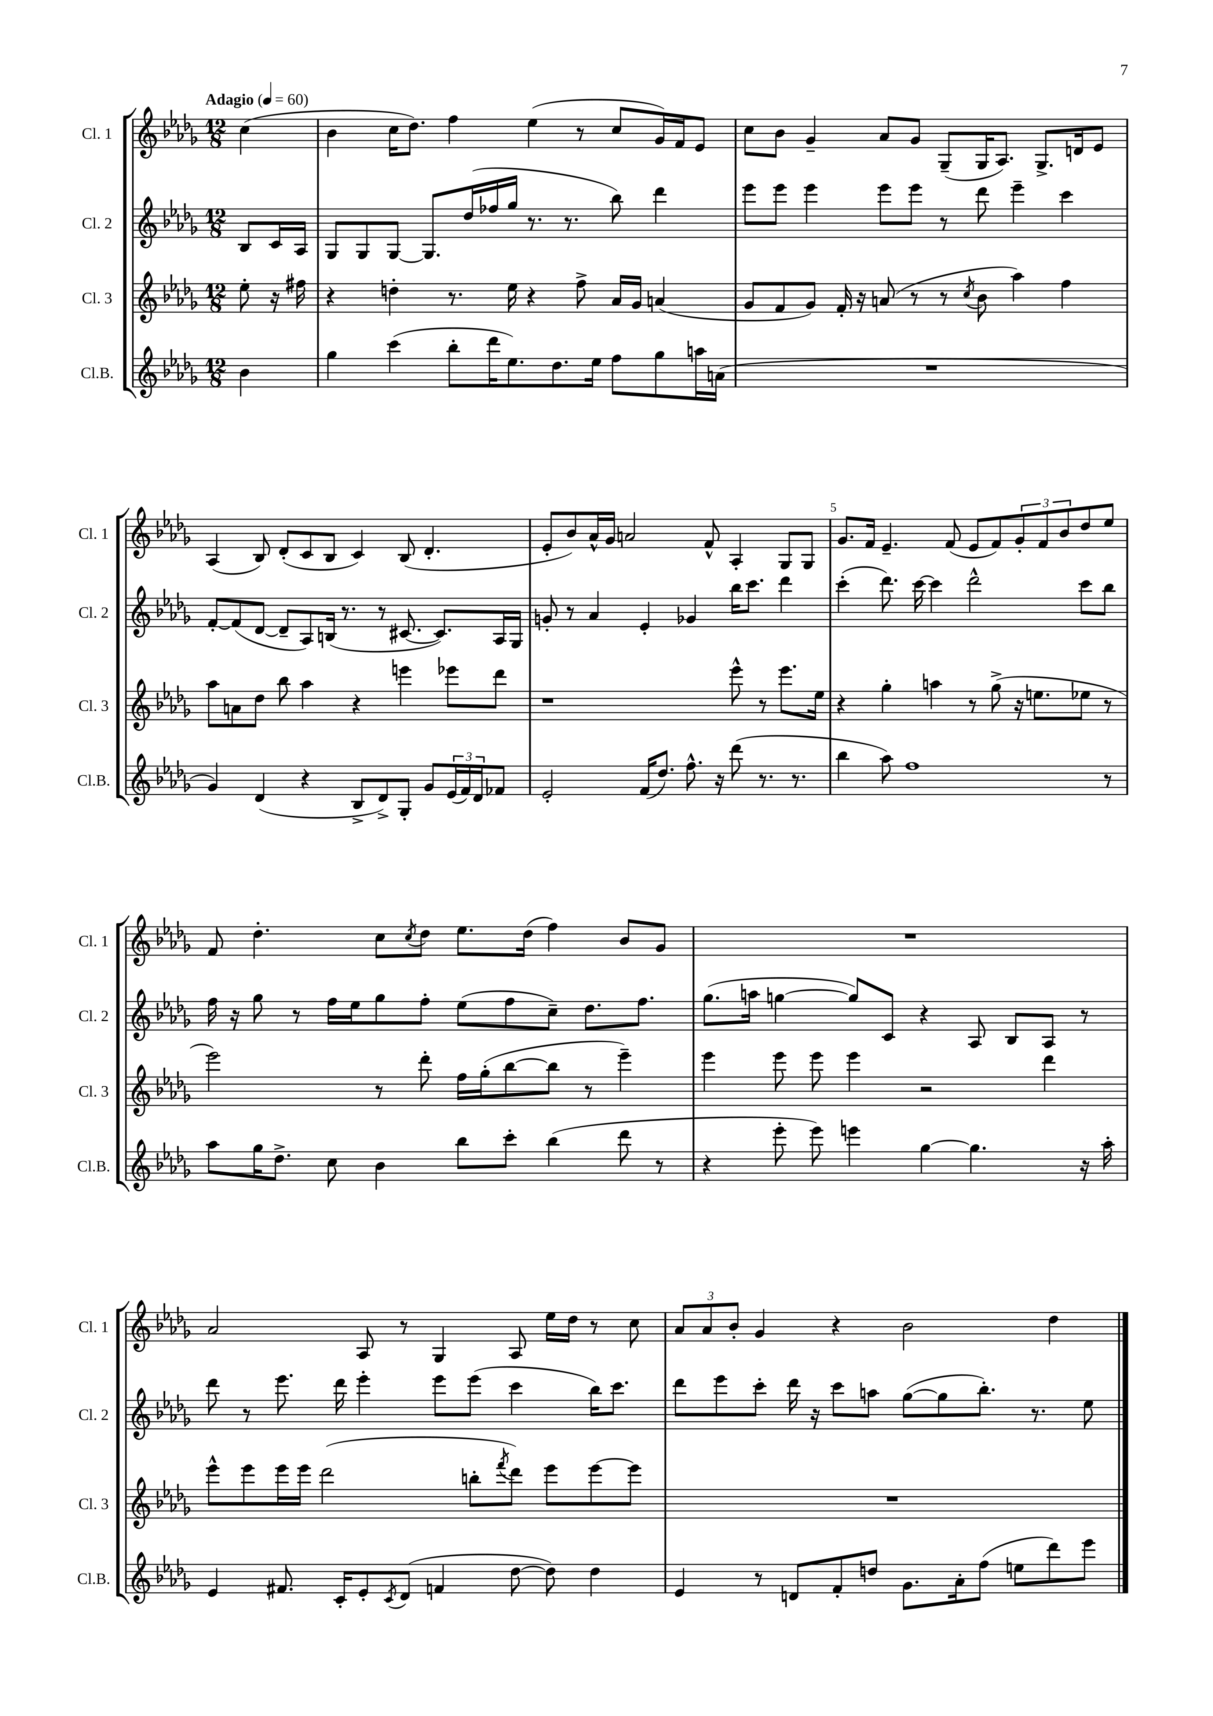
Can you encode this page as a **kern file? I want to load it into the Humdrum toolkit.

**kern	**kern	**kern	**kern
*part4	*part3	*part2	*part1
*staff4	*staff3	*staff2	*staff1
*I"Cl.B.	*I"Cl. 3	*I"Cl. 2	*I"Cl. 1
*I'Cl.B.	*I'Cl. 3	*I'Cl. 2	*I'Cl. 1
*clefG2	*clefG2	*clefG2	*clefG2
*k[b-e-a-d-g-]	*k[b-e-a-d-g-]	*k[b-e-a-d-g-]	*k[b-e-a-d-g-]
*M12/8	*M12/8	*M12/8	*M12/8
*MM60	*MM60	*MM60	*MM60
=	=	=	=
!	!	!	!LO:TX:a:B:t=Adagio
4b-\	8ee-'\	8B-/L	(4cc\
.	16r	16c/L	.
.	16ff#X\	16A-/JJ	.
=1	=1	=1	=1
4gg-\	4r	8G-/L	4b-\
.	.	8G-/	.
(4ccc\	4ddn'\	[8G-/J	16cc\KL
.	.	.	8.dd-\J)
.	.	8.G-/L]	.
8bb-'\L	8.r	.	4ff\
.	.	(16dd-/L	.
16ddd-\K	.	16ff-X/	.
8.ee-\)	16ee-\	16gg-/JJ	.
.	4r	8.r	(4ee-\
8.dd-\	.	.	.
.	.	8.r	.
.	8ff^\	.	8r
16ee-\Jk	.	.	.
8ff\L	16a-/LL	8bb-\)	8cc/L
.	16g-/JJ	.	.
8gg-\	(4an/	4ddd-\	16g-/L)
.	.	.	16f/J
16aan\L	.	.	8e-/J
(16an\JJ	.	.	.
=2	=2	=2	=2
1.r	8g-/L	8eee-\L	8cc\L
.	8f/	8eee-\J	8b-\J
.	8g-/J)	4eee-\	4g-~/
.	16f'/	.	.
.	16r	.	.
.	(8an/	8eee-\L	8a-/L
.	8r	8eee-\J	8g-/J
.	8r	8r	(8G-~/L
.	8qcc/	.	.
.	8b-\	8ddd-\	16G-/K
.	.	.	8.A-/J)
.	4aa-\)	4eee-~\	.
.	.	.	8.G-^/L
.	4ff\	4ccc\	.
.	.	.	16dn/k
.	.	.	8e-/J
!!LO:LB:g=z
=3	=3	=3	=3
4g-/)	8aa-\L	[8f'/L	(4A-/
.	8an\	(8f/]	.
(4d-/	8dd-\J	[8d-/J	8B-/)
.	8bb-\	8d-~/L]	(8d-'/L
4r	4aa-\	8A-/)	8c/
.	.	(16Bn/Jk	8B-/J
.	.	8.r	.
8B-^/L	4r	.	4c/)
8d-^/)	.	8r	.
8G-'/J	4eeen\	[8.c#X/	(8B-/
8g-/L	.	.	4.d-'/
.	.	8.c#/L])	.
(24e-/L	8eee-X\L	.	.
24f/)	.	.	.
24d-/J	.	.	.
8f-X/J	8ddd-\J	16A-/L	.
.	.	16G-/JJ	.
=4	=4	=4	=4
2e-'/	1r	8gn'/	8e-'/L
.	.	8r	8b-/)
.	.	4a-/	16a-^^/L
.	.	.	16g-/JJ
.	.	.	2an/
(16f/KL	.	4e-'/	.
8.dd-/J)	.	.	.
8.ff^^\	.	4g-X/	.
.	.	.	8f^^/
16r	.	.	.
(8ddd-\	8eee-^^\	16bb-\KL	4A-'/
.	.	8.ccc\J	.
8.r	8r	.	.
.	8.eee-\L	4ddd-\	8G-/L
8.r	.	.	.
.	.	.	8G-/J
.	16ee-\Jk	.	.
=5	=5	=5	=5
4bb-\	4r	(4ccc'\	8.g-/L
.	.	.	16f/Jk
8aa-\)	4gg-'\	8.ddd-\)	4.e-~/
1ff	.	.	.
.	.	[16ccc\	.
.	4aan\	4ccc\]	.
.	.	.	(8f/
.	8r	2ddd-^^\	8e-/L
.	(8gg-^\	.	8f/)
.	16r	.	12g-'/
.	8.een\L	.	.
.	.	.	12f/
.	.	.	12b-/
.	8ee-X\J	8ccc\L	8dd-/
8r	8r	8bb-\J	8ee-/J
!!LO:LB:g=z
=6	=6	=6	=6
8aa-\L	2eee-\)	16ff\	8f/
.	.	16r	.
16gg-\K	.	8gg-\	4.dd-'\
8.dd-^\J	.	.	.
.	.	8r	.
8cc\	.	16ff\LL	.
.	.	16ee-\J	.
4b-\	8r	8gg-\	8cc\L
.	.	.	8qcc/
.	8ddd-'\	8ff'\J	8dd-\J
8bb-\L	16ff\LL	(8ee-\L	8.ee-\L
.	(16gg-'\J	.	.
8ccc'\J	[8bb-\	8ff\	.
.	.	.	(16dd-\Jk
(4bb-\	8bb-\J]	8cc~\J)	4ff\)
.	8r	8.dd-\L	.
8ddd-\	4eee-~\)	.	8b-/L
.	.	8.ff\J	.
8r	.	.	8g-/J
=7	=7	=7	=7
4r	4eee-\	(8.gg-\L	1.r
.	.	16aan\Jk	.
8eee-'\	8eee-\	[4ggn\	.
8eee-\)	8eee-\	.	.
4eeen\	4eee-\	8gg/L])	.
.	.	8c/J	.
[4gg-\	2r	4r	.
4.gg-\]	.	8A-/	.
.	.	8B-/L	.
.	4ddd-\	8A-/J	.
16r	.	8r	.
16aa-'\	.	.	.
!!LO:LB:g=z
=8	=8	=8	=8
4e-/	8eee-^^\L	8ddd-\	2a-/
.	8eee-\	8r	.
8.f#X/	16eee-\L	8.eee-\	.
.	16eee-\JJ	.	.
.	(2ddd-\	.	.
16c'/KL	.	16ddd-\	.
8e-'/	.	4eee-'\	8A-/
8qc/	.	.	.
(8d-/J	.	.	8r
4fn/	.	8eee-\L	4G-/
.	8bbn'\L	(8eee-\J	.
.	8qfff/	.	.
[8dd-\	8ddd-\J)	4ccc\	8A-/
8dd-\])	8eee-\L	.	16ee-\LL
.	.	.	16dd-\JJ
4dd-\	[8eee-\	16bb-\KL)	8r
.	.	8.ccc\J	.
.	8eee-\J]	.	8cc\
=9	=9	=9	=9
4e-/	1.r	8ddd-\L	12a-/L
.	.	.	12a-/
.	.	8eee-\	.
.	.	.	12b-'/J
8r	.	8ccc'\J	4g-/
8dn/L	.	16ddd-\	.
.	.	16r	.
8f'/	.	8ccc\L	4r
8ddn/J	.	8aan\J	.
8.g-\L	.	([8gg-\L	2b-\
.	.	8gg-\]	.
16a-'\k	.	.	.
(8ff\J	.	8.bb-'\J)	.
8een\L	.	.	.
.	.	8.r	.
8ddd-\)	.	.	4dd-\
8eee-\J	.	8ee-\	.
==	==	==	==
*-	*-	*-	*-
